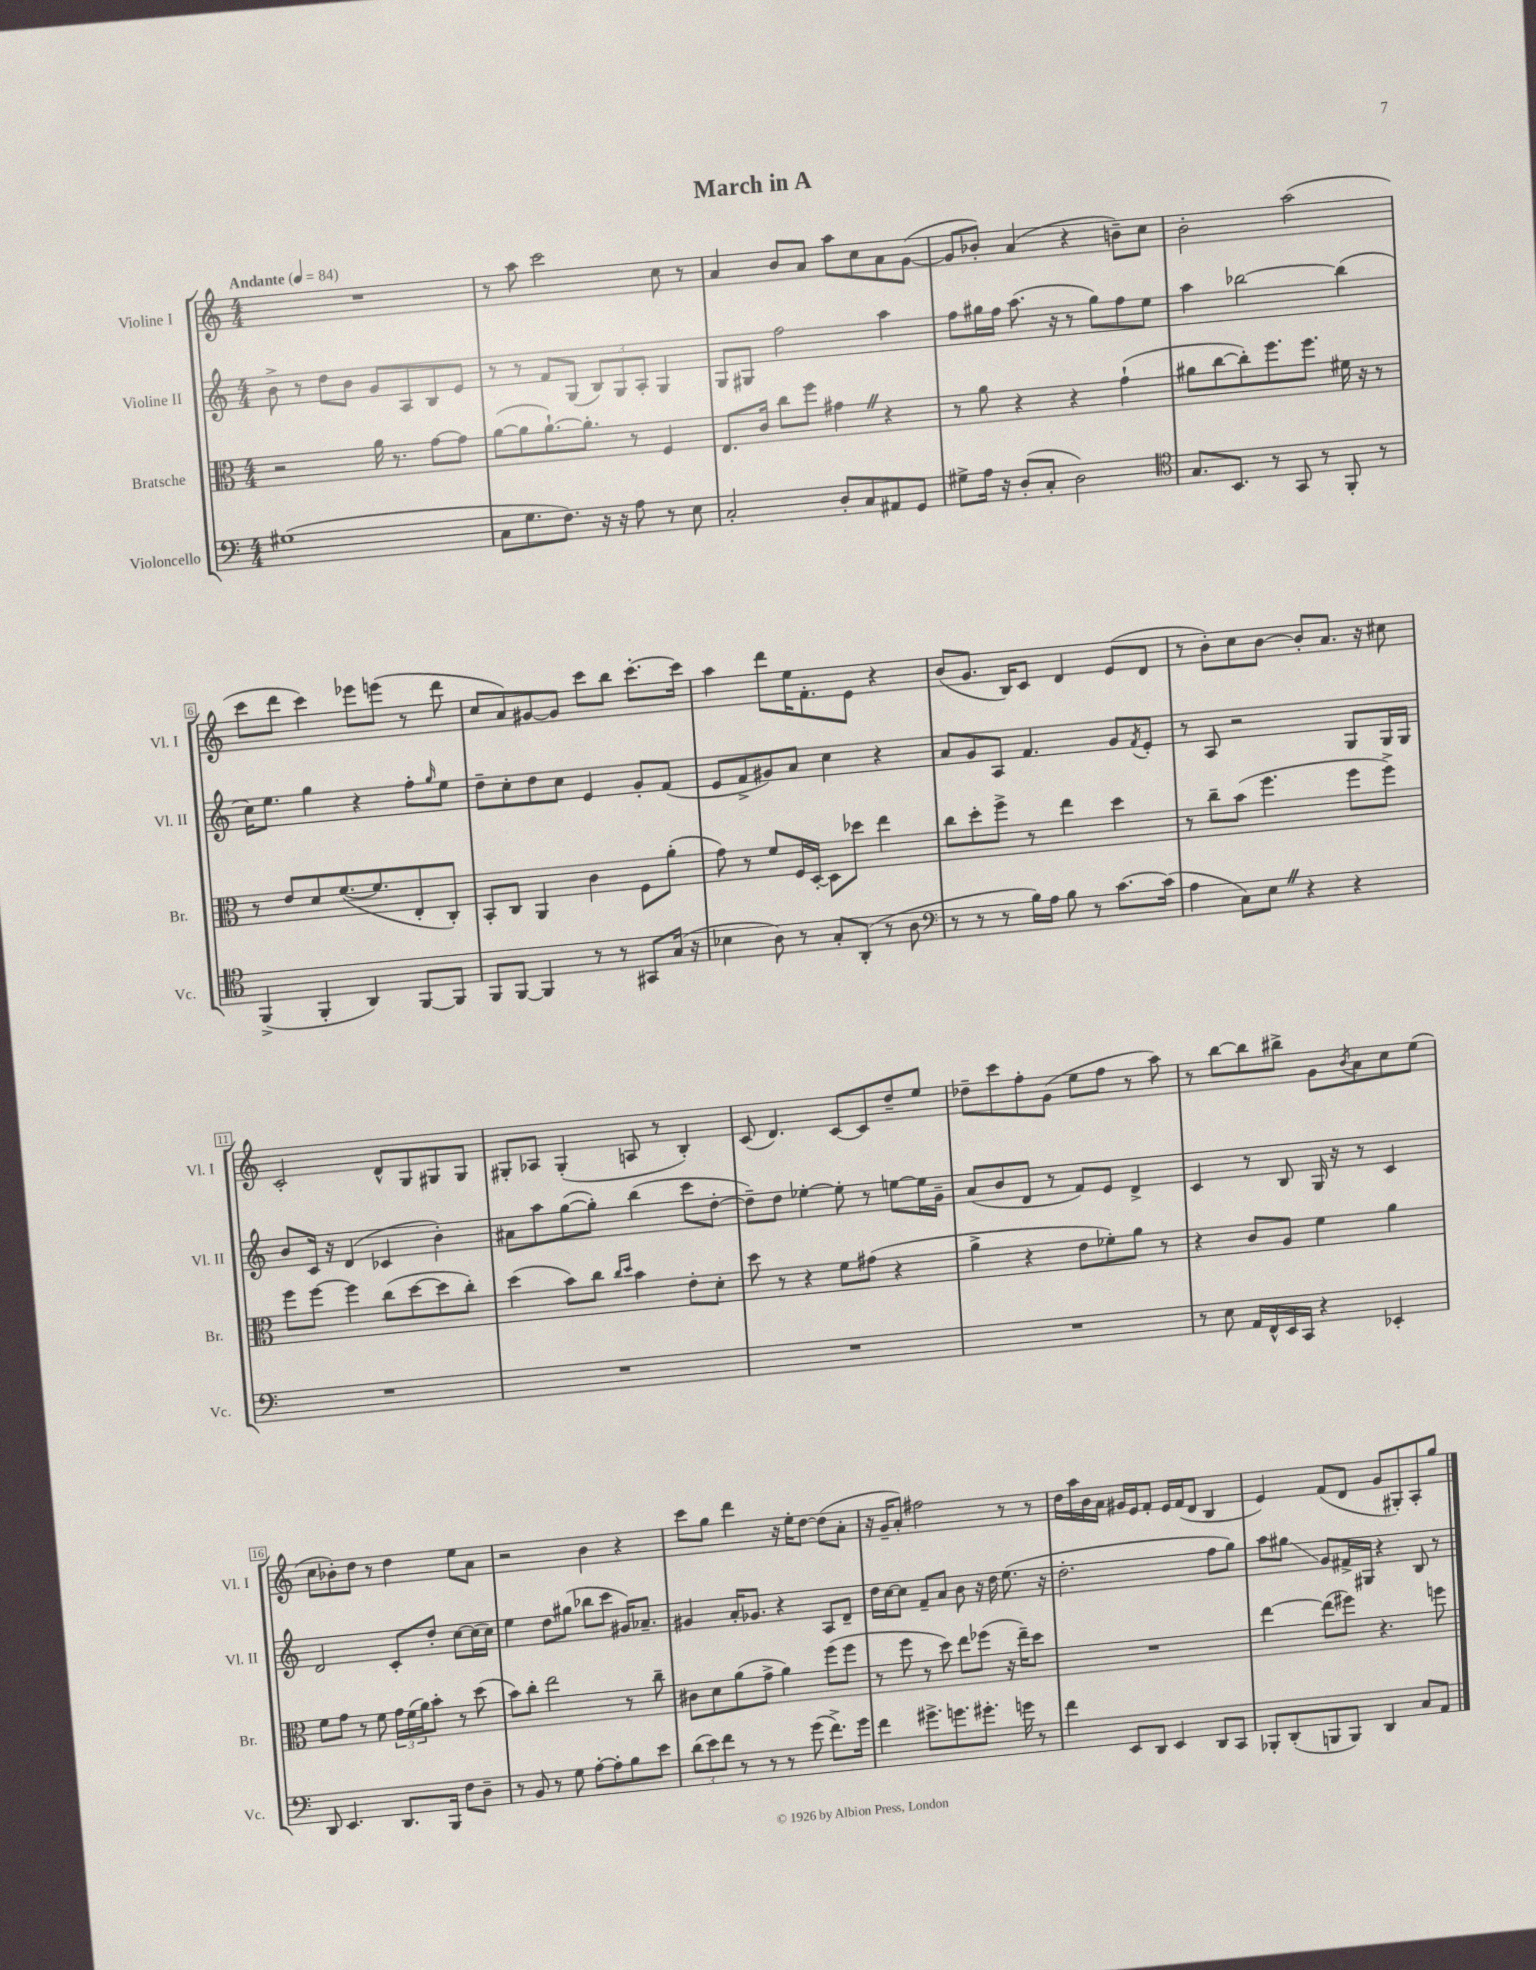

**kern	**kern	**kern	**kern
*staff4	*staff3	*staff2	*staff1
*clefF4	*clefC3	*clefG2	*clefG2
*k[]	*k[]	*k[]	*k[]
*M4/4	*M4/4	*M4/4	*M4/4
*MM84	*MM84	*MM84	*MM84
(1G#	2r	8b^	1r
.	.	8r	.
.	.	8dd	.
.	.	8b	.
.	16a	8g	.
.	8.r	.	.
.	.	8A	.
.	[8g	8B	.
.	8g]	8e	.
=	=	=	=
8C	([8a	8r	8r
8.G	8a]	8r	8aa
.	[8.a`)	8f	2ccc
8.F)	.	.	.
.	.	(8G	.
.	8.a']	.	.
16r	.	12B)	.
16r	.	.	.
.	.	12G	.
8A	8r	.	.
.	.	12A'	.
8r	4F	4G	8cc
8E	.	.	8r
=	=	=	=
2C'	8.E	8G	4a
.	.	8G#	.
.	16c	.	.
.	8cc	2ff	8b
.	8ff	.	8a
8D'	4g#	.	8aa
8C	.	.	8cc
8AA#	4r	4aa	8a
8GG	.	.	([8g
=	=	=	=
8G#^	8r	8ff	8g]
16A	8a	16gg#	8b-')
16r	.	16ff	.
(8D'	4r	(8.aa	(4a
8C'	.	.	.
.	.	16r	.
2D)	4r	8r	4r
.	.	8gg#)	.
.	(4g`	8ff	8b~)
.	.	8ee	8cc
=	=	=	=
*clefC4	*	*	*
8.G	8a#	4aa	2b'
.	[8cc	.	.
8.BB	.	.	.
.	8cc'])	[2bb-	.
8r	8.ff	.	.
8GG	.	.	(2aa
.	8.ff	.	.
8r	.	.	.
8FF'	16f#	(4bb-]	.
.	16r	.	.
8r	8r	.	.
=	=	=	=
(4FF^	8r	16cc)	8ccc
.	.	8.ee	.
.	8e	.	8ddd
4FF'	8d	4gg	4ccc)
.	([8.f	.	.
4AA)	.	4r	8eee-
.	8.f]	.	.
.	.	.	(8eee
[8FF	8E'	8ff'	8r
.	.	16qqgg	.
8FF]	8C')	8ee	8ddd
=	=	=	=
8FF	8BB'	8dd~	8cc
[8FF	8C	8cc'	8a)
4FF]	4AA	8dd	[8g#
.	.	8cc	8g#]
8r	4c	4e	8ccc
8r	.	.	8bb
8GG#	8F	8g'	[8.ccc'
(16G	(8a'	(8f	.
16r	.	.	16ccc]
=	=	=	=
4B-	8g)	8e	4aa
.	8r	8f^	.
8A)	8f	8g#)	8ddd
8r	16F	8a	16ee
.	[16D'	.	8.f'
8G'	8D]	4cc	.
(8AA'	8dd-	.	8e
8r	4ee	4r	4r
8A	.	.	.
=	=	=	=
*clefF4	*	*	*
8r	8cc	8a	(8b
8r	8dd'	8g	8.g
8r	8ff^	8A	.
.	.	.	16B)
16B)	8r	4.f	8c
16A	.	.	.
8B	4ee	.	4d
8r	.	.	.
[8.c	4dd	8g	(8e
.	.	8qf	.
.	.	8e'	8d
(16c]	.	.	.
=	=	=	=
4A	8r	8r	8r
.	8cc~	8A	8b')
8C)	(8b	2r	8cc
8E	4.ff	.	[8b
4r	.	.	8b']
.	.	.	8.a
4r	8ff	8G	.
.	.	.	16r
.	8ff^)	16G	8cc#
.	.	16G	.
=	=	=	=
1r	8ff	8b	2c'
.	[8ff	16c	.
.	.	16r	.
.	4ff]	(4d	.
.	(8cc	4c-	8d^^
.	[8dd	.	8G
.	8dd]	4b')	8G#
.	8cc')	.	8G#
=	=	=	=
1r	(4dd	8a#	8G#'
.	.	8aa	8A-
.	8b)	([8gg	(4G#'
.	8cc	8gg'])	.
.	16qqcc	.	.
.	16qqdd	.	.
.	4b	(4bb	8A
.	.	.	8r
.	8e'	8ccc	4B')
.	8d'	[8dd'	.
=	=	=	=
1r	8dd	8dd~])	(8c
.	8r	8dd	4.d)
.	4r	[4ee-'	.
.	8f	8ee-']	[8c
.	(8g#	8r	8c]
.	4r	[8ee	8dd~
.	.	16ee]	8ee
.	.	16g~	.
=	=	=	=
1r	4a^	(8a	8dd-~
.	.	8b	8ccc
.	4r	8d	8ff'
.	.	8r	(8g
.	8e	8f)	8ee
.	8f-')	8e	8ff
.	8a	4d^	8r
.	8r	.	8aa)
=	=	=	=
8r	4r	4c	8r
8E	.	.	[8bb
16AA	8c	8r	8bb]
16FF^^	.	.	.
16EE	8A	8B	8bb#^
16CC	.	.	.
4r	4f	16G	8g
.	.	16r	.
.	.	.	8qb
.	.	8r	8a
4EE-'	4a	4c	8cc
.	.	.	(8ee
=	=	=	=
8DD	8f	2d	8cc
4.EE	8g	.	8b-')
.	8r	.	8dd
.	8f	.	8r
8.DD	24g	8c'	4dd
.	(24f	.	.
.	24a)	.	.
.	8b'	8dd'	.
16BBB	.	.	.
8F	8r	[8cc	8ee
8D~	(8dd	(16cc]	8a
.	.	16cc)	.
=	=	=	=
8r	8b)	4ee	2r
8BB	8cc'	.	.
8r	2ee	8dd	.
8G	.	(8gg#	.
[8A'	.	8bb-	4b
8A']	.	8ccc	.
8B	8r	16g#)	4r
.	.	8.a-~	.
8e	8cc~	.	.
=	=	=	=
(12d	8c#	4g#	8ccc
12e)	.	.	.
.	8d	.	8gg
12f	.	.	.
8r	(8a	16a'	4ddd
.	.	8.g-	.
8r	8g^	.	.
8r	4a)	4r	16r
.	.	.	16ee'
(8g	.	.	[8dd
8.f^)	(8ff	8A	(8dd]
.	8ff	8d~	8a'
16g	.	.	.
=	=	=	=
4f	8r	16dd	16r
.	.	[16cc	16g~
.	8ff	8cc]	8a')
8.g#^	8r	8f~	2ff#
.	8dd)	8a	.
8.g	.	.	.
.	8ee	8b	.
8.g#'	(8ff-	16r	.
.	.	16dd	.
.	16r	(8.ee	8r
16g	16ee~)	.	.
8r	8dd	.	8r
.	.	16r	.
=	=	=	=
4f	1r	2.dd'	16dd
.	.	.	16aa
.	.	.	16b
.	.	.	16a
8EE	.	.	16g#
.	.	.	16e
8DD	.	.	8f'
4EE	.	.	16e
.	.	.	(16f
.	.	.	8d
8DD	.	8ff	4B
8CC	.	8gg)	.
=	=	=	=
8BBB-'	[4ee	8aa	4e)
(8DD'	.	8gg#	.
8BBB	(8ee]	8g	(8f
8BBB)	8ff#)	16f#^	8d
.	.	16G#	.
4DD	4.r	4r	8g
.	.	.	8G#')
8C	.	8B	8A'
8AA	8ff	8r	8gg
==	==	==	==
*-	*-	*-	*-
